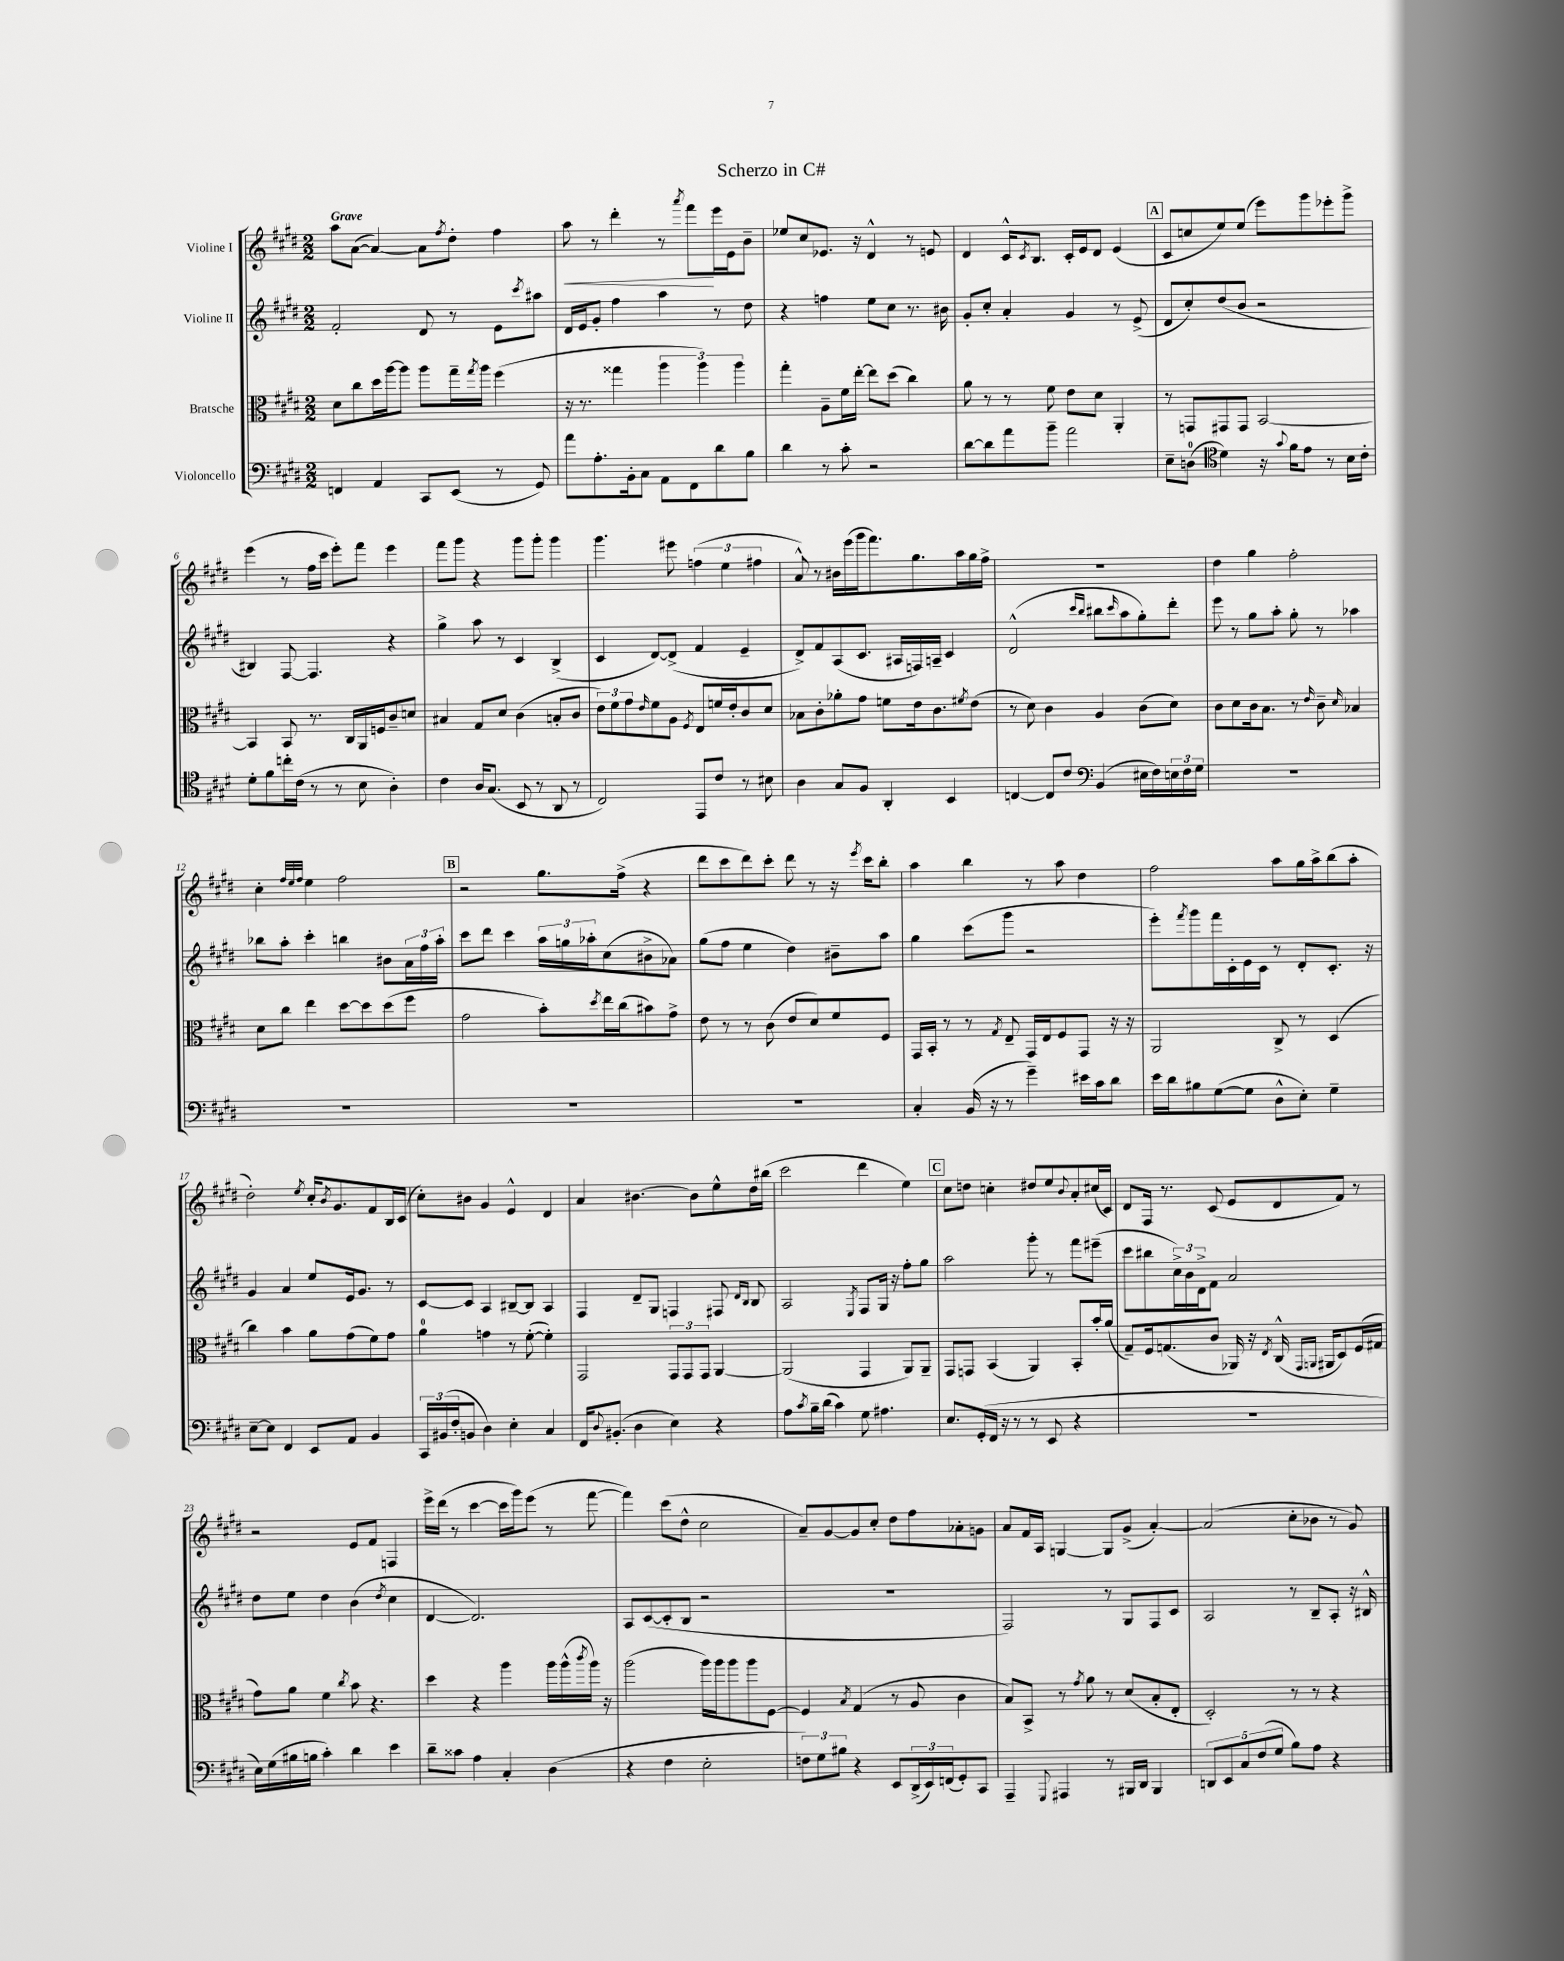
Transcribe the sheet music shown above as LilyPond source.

\header { title = "Scherzo in C#" }
<<
\new StaffGroup <<
\new Staff = "s0" \with { instrumentName = "Violine I" } {
    \clef treble \key e \major \numericTimeSignature \time 2/2 \tempo "Grave"
    a''8 a'8~( a'4~) a'8 \acciaccatura { fis''8 } dis''8-. fis''4 |
    a''8\< r8 dis'''4-. r8 \acciaccatura { a'''8 } fis'''8\! e'''16 e'16 b'8-- |
    ees''8 cis''8 ees'8. r16 dis'4-^ r8 e'8 |
    dis'4 cis'16-^ \acciaccatura { cis'8 } b8. cis'16-. e'16 dis'8 e'4( |
    \mark \markup { \box "A" } cis'8 c''8 e''8) e''8( e'''8) gis'''8 ees'''8-. gis'''8-> |
    e'''4( r8 fis''16 cis'''16 e'''8-.) fis'''8 e'''4 |
    fis'''8 gis'''8 r4 gis'''8 gis'''8-. gis'''4 |
    gis'''4. eis'''8 \tuplet 3/2 { f''4( e''4 fis''4 } |
    a'8-^) r8 bis'16 e'''16( gis'''16 fis'''8.) gis''8. a''16 gis''16 fis''16-> |
    R1 |
    dis''4 gis''4 fis''2-. |
    cis''4-. \grace { fis''32 e''32 fis''32 } e''4 fis''2 |
    \mark \markup { \box "B" } r2 gis''8. fis''16->( r4 |
    dis'''8 cis'''8 dis'''8) cis'''8-. dis'''8 r8 r16 \acciaccatura { e'''8 } cis'''16 b''8-. |
    a''4 b''4 r8 a''8 dis''4 |
    fis''2 a''8 gis''16 a''16-> b''8( a''8-. |
    dis''2-.) \acciaccatura { e''8 } cis''16-. \acciaccatura { b'8 } gis'8. fis'8 b16 cis'16( |
    cis''8-.) bis'8 gis'4 e'4-^ dis'4 |
    a'4 bis'4.~ bis'8 e''8-^ dis''16 bis''16( |
    cis'''2 dis'''4 e''4) |
    \mark \markup { \box "C" } cis''8 d''8 c''4-. dis''8 e''8 \appoggiatura { b'8 } a'8-. cis''16( cis'16) |
    dis'8 fis16 r8. cis'8( e'8 dis'8 fis'8) r8 |
    r2 e'8 fis'8 f4 |
    e'''16-> dis'''16( r8 cis'''4~ cis'''16 gis'''16) e'''8( r8 fis'''8~ |
    fis'''4) cis'''8( dis''8-^ cis''2 |
    a'8--) gis'8~ gis'8 cis''8-. dis''8 fis''8 aes'8-. g'8 |
    a'8 fis'16 a16 g4~ g8 gis'8->( a'4~-.) |
    a'2( cis''8-. bes'8 r8 gis'8) \bar "|." |
}
\new Staff = "s1" \with { instrumentName = "Violine II" } {
    \clef treble \key e \major \numericTimeSignature \time 2/2
    fis'2-. dis'8 r8 e'8 \acciaccatura { cis'''8 } ais''8 |
    dis'16 e'16 gis'8-. fis''4 a''4 r8 dis''8 |
    r4 f''4 e''8 cis''8 r8. bis'16 |
    gis'8-. cis''8-. a'4-. gis'4 r8 e'8->( |
    \mark \markup { \box "A" } dis'8 cis''8-.) dis''8( b'8 r2 |
    bis4) fis8~ fis4. r4 |
    gis''4-> a''8 r8 cis'4 b4->( |
    cis'4 dis'8~) dis'8->( fis'4 e'4-- |
    dis'8->) fis'8 a8( cis'8. ais16 f16) a16-- cis'4 |
    dis'2-^( \grace { cis'''16 b''16 } bis''8 \grace { cis'''16 } a''8 gis''8-.) dis'''8-. |
    e'''8 r8 gis''8 a''8-. gis''8-. r8 aes''4 |
    bes''8 a''8-. cis'''4-. b''4 bis'8 \tuplet 3/2 { a'16 fis''16 a''16-. } |
    \mark \markup { \box "B" } cis'''8 dis'''8 cis'''4 \tuplet 3/2 { a''16 g''16 aes''16-. } cis''8( bis'8-> aes'8) |
    gis''8( fis''8 e''4 dis''4) bis'8-- a''8 |
    gis''4 cis'''8( gis'''8 r2 |
    e'''8-.) \acciaccatura { fis'''8 } gis'''8 fis'''16 cis'16-. e'16 cis'16 r8 dis'8-. cis'8.-. r16 |
    gis'4 a'4 e''8 e'16 gis'8. r8 |
    cis'8~ cis'8 a4 bis8~-- bis8 a4 |
    fis4 dis'8-- gis8 f4 fis8 \grace { dis'16 b16 } b8 |
    a2 \acciaccatura { e8 } fis8 gis16 r16 fis''8-. gis''8 |
    \mark \markup { \box "C" } a''2 gis'''8-. r8 fis'''8 eis'''8--( |
    cis'''8 bis''8 \tuplet 3/2 { cis''16->) b'16 dis'16-> } fis'8 a'2 |
    dis''8 e''8 dis''4 b'4( \acciaccatura { dis''8 } cis''4 |
    dis'4~ dis'2.) |
    a8 cis'8~( cis'8-. b8 r2 |
    R1 |
    fis2) r8 gis8 fis8 cis'8 |
    a2 r8 b8-- a8-. r16 bis16-^ \bar "|." |
}
\new Staff = "s2" \with { instrumentName = "Bratsche" } {
    \clef alto \key e \major \numericTimeSignature \time 2/2
    dis'8 cis''8 dis''16 a''16~ a''8 a''8 gis''16-- \acciaccatura { gis''8 } a''16 fis''4( |
    r16 r8. gisis''4 \tuplet 3/2 { a''4 a''4) a''4 } |
    gis''4-. a8-- fis'16 e''16~-. e''8 dis''8( cis''4) |
    a'8 r8 r8 fis'8 e'8 dis'8 a,4-. |
    \mark \markup { \box "A" } r8 g,8 gis,8 gis,8 b,2~ |
    b,4 b,8 r8. cis16 a,16 f16 cis'8-- d'8 |
    bis4 gis8 dis'8 cis'4( b8-. cis'8 |
    \tuplet 3/2 { e'8) fis'8 gis'8 } \grace { e'16 } fis'8 a8 \acciaccatura { fis8 } e8 f'16 e'16-. cis'8 dis'8 |
    bes8 cis'8-. aes'8-. gis'8 f'8 e'16 cis'8. \acciaccatura { fis'8 } e'8( |
    r8 dis'8) cis'4 a4 cis'8( dis'8) |
    cis'8 dis'8 cis'16 b8. r8 \grace { e'16 } cis'8-- \grace { dis'16 } bes4 |
    dis'8 cis''8 e''4 dis''8~ dis''8 dis''8( fis''8 |
    \mark \markup { \box "B" } gis'2 b'8-.) \acciaccatura { dis''8 } e''16 cis''16( bis'8) gis'8-> |
    e'8 r8 r8 cis'8( e'8 dis'8) fis'8 fis8 |
    gis,16 b,16-. r8 r8 \acciaccatura { gis8 } e8-- gis,16 e16 fis8 gis,8 r16 r16 |
    a,2 cis8-> r8 dis4( |
    cis''4) b'4 a'8 gis'8( fis'8) gis'8 |
    a'4-0 g'4 r8 fis'8~-.( fis'4-.) |
    gis,2 \tuplet 3/2 { gis,8 gis,8 gis,8 } a,4~ |
    a,2( gis,4 a,8) a,8-- |
    \mark \markup { \box "C" } gis,8 g,8 b,4( a,4) b,8-. b'16-. a'16( |
    gis8--) fis16 g8.( cis'8 aes,16) r16 \acciaccatura { e8 } cis16-^( \grace { gis,16 a,16 } ais,16 dis8) fis16( gis16 |
    gis'8) a'8 fis'4 \acciaccatura { cis''8 } b'8 r4. |
    dis''4 r4 a''4 a''16 a''16-^( \acciaccatura { cis'''8 } a''16) r16 |
    a''2( a''16) a''16 a''8 a''8 fis8~ |
    fis4 \acciaccatura { b8 } gis4( r8 a8 cis'4 |
    b8) b,8-> r8 \acciaccatura { gis'8 } a'8 r8 dis'8( b8-. e8-. |
    dis2-.) r8 r8 r4 \bar "|." |
}
\new Staff = "s3" \with { instrumentName = "Violoncello" } {
    \clef bass \key e \major \numericTimeSignature \time 2/2
    f,4 a,4 cis,8 e,8( r8 gis,8) |
    a'8 a8.-. b,16-. cis8 a,8 fis,8 dis'8 b8 |
    dis'4 r8 cis'8-. r2 |
    dis'8~ dis'8 a'8 b'8-- a'2 |
    \mark \markup { \box "A" } e8-- d8-0( \clef tenor dis'4) r16 \appoggiatura { gis'8 } fis'16 e'8 r8 b16 cis'16-. |
    dis'8-. fis'8 c''16-. cis'16( r8 r8 b8 a4-.) |
    cis'4 a16 gis8.( b,8 r8 a,8 r8 |
    cis2) e,8 cis'8 r8 bis8 |
    a4 gis8 fis8 a,4-. b,4 |
    c4~ c8 cis'8 \clef bass b,4( eis16 fis16) \tuplet 3/2 { e16 fis16 gis16 } |
    R1 |
    R1 |
    \mark \markup { \box "B" } R1 |
    R1 |
    cis4-. b,16( r16 r8 gis'4--) eis'16 cis'16 dis'8 |
    e'16 dis'16 bis8 gis8~( gis8 dis8-^ e8-.) gis4-- |
    e8~-- e8 fis,4 e,8 a,8 b,4 |
    \tuplet 3/2 { cis,16 bis,16( fis16-. } b,8 dis4) e4-. cis4 |
    fis,16 \appoggiatura { dis8 } bis,8.-.( dis4 e4) r4 |
    a8 \acciaccatura { cis'8 } b16-- dis'16( cis'4) gis8 ais4. |
    \mark \markup { \box "C" } e8. gis,16-.( fis,16 r16 r8 r8 e,8 r4 |
    R1 |
    e16) gis16( bis16 b16 cis'4-.) dis'4 e'4 |
    dis'8-- cisis'8 a4 cis4-. dis4( |
    r4 fis4 e2-. |
    \tuplet 3/2 { f8) gis8 bis8 } r4 e,8 \tuplet 3/2 { dis,16->( e,16) f,16( } gis,8-.) cis,8 |
    a,,4-- \appoggiatura { gis,,8 } ais,,4 r8 bis,,16 dis,16 bis,,4 |
    \tuplet 5/4 { d,8 e,8 cis8 fis8( gis8 } b8) a8 r4 \bar "|." |
}
>>
>>
